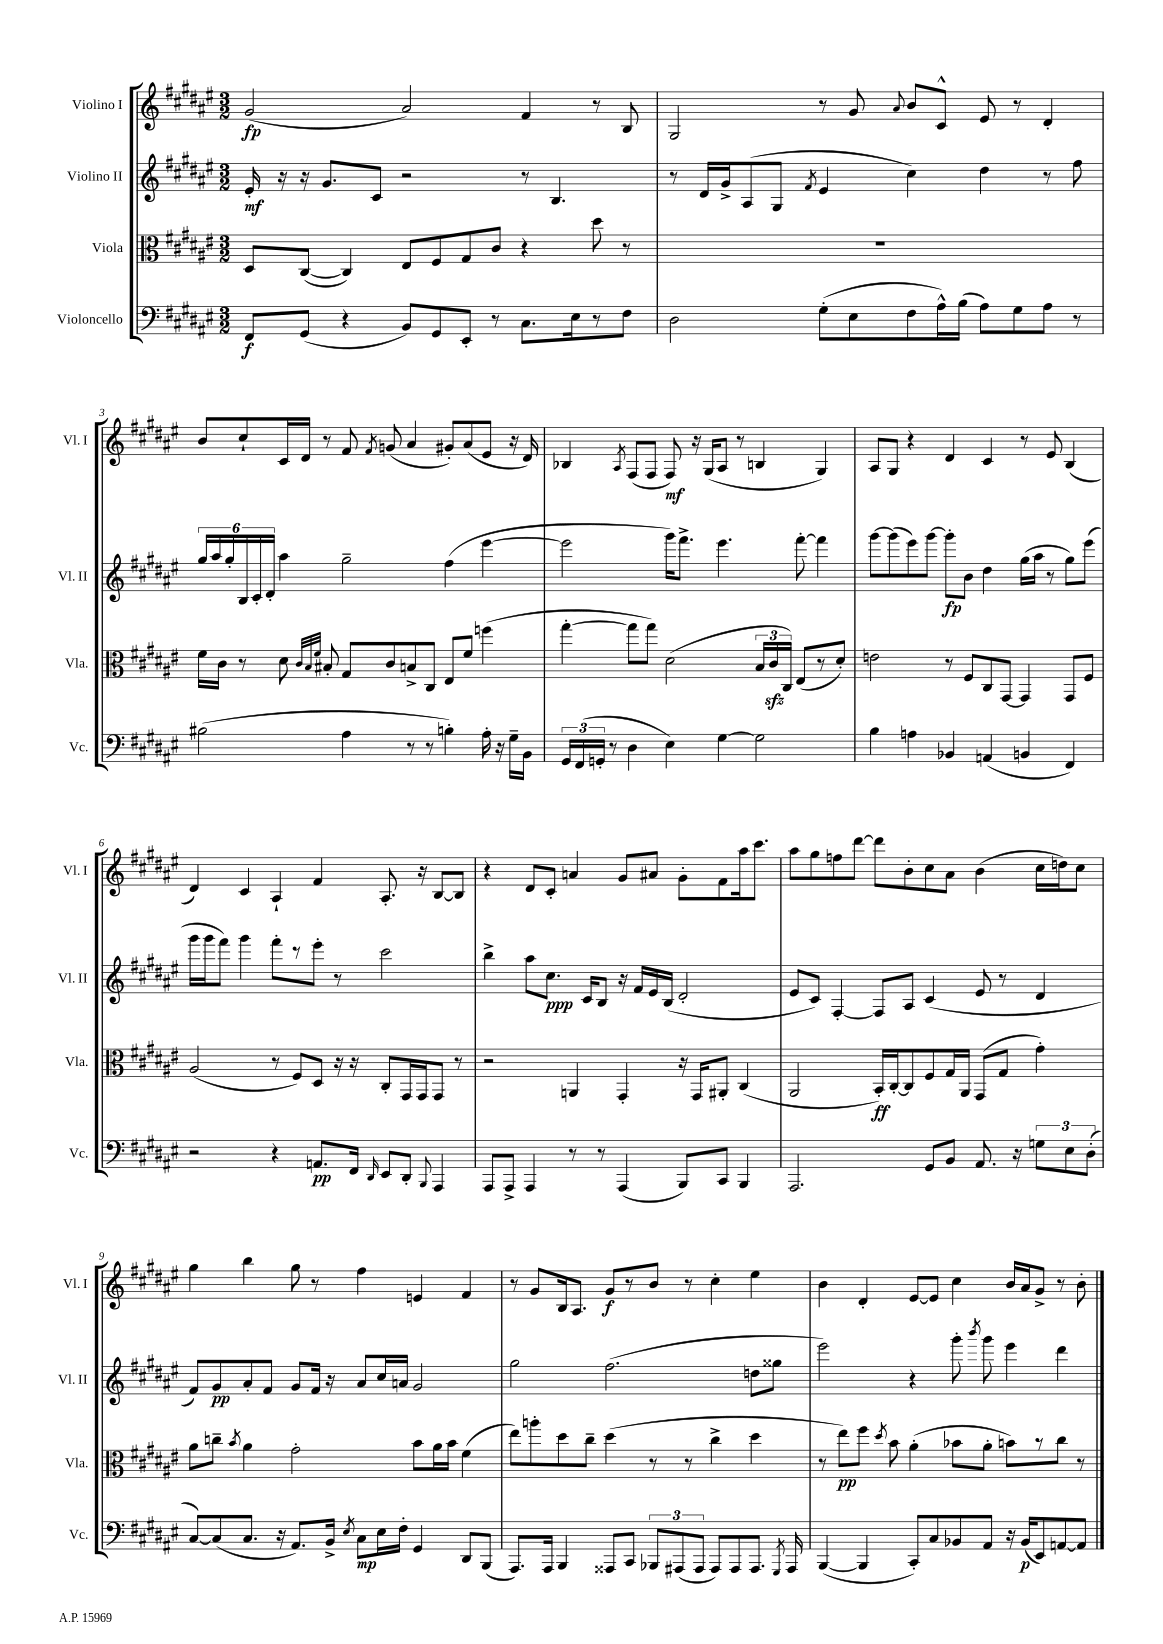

**kern	**kern	**kern	**kern
*staff4	*staff3	*staff2	*staff1
*clefF4	*clefC3	*clefG2	*clefG2
*k[f#c#g#d#a#e#]	*k[f#c#g#d#a#e#]	*k[f#c#g#d#a#e#]	*k[f#c#g#d#a#e#]
*M3/2	*M3/2	*M3/2	*M3/2
8FF#/L	8D#/L	16e#'/	(2g#/
.	.	16r	.
(8GG#/J	([8C#/J	16r	.
.	.	8.g#/L	.
4r	4C#/])	.	.
.	.	8c#/J	.
8BB/L)	8E#/L	2r	2a#/)
8GG#/	8F#/	.	.
8EE#'/J	8G#/	.	.
8r	8c#/J	.	.
8.C#\L	4r	8r	4f#/
.	.	4.B/	.
16E#\k	.	.	.
8r	8dd#\	.	8r
8F#\J	8r	.	8B/
=	=	=	=
2D#\	1.r	8r	2G#/
.	.	16d#/LL	.
.	.	16g#^/J	.
.	.	(8A#/	.
.	.	8G#/J	.
.	.	8qf#/	.
(8G#'\L	.	4e#/	8r
8E#\	.	.	8g#/
.	.	.	8qqa#/
8F#\	.	4cc#\)	8b/L
16A#^^\L)	.	.	8c#^^/J
(16B\JJ	.	.	.
8A#\L)	.	4dd#\	8e#/
8G#\	.	.	8r
8A#\J	.	8r	4d#'/
8r	.	8ff#\	.
=	=	=	=
(2B#\	16f#\LL	24gg#/LL	8b/L
.	.	24aa#/	.
.	16c#\JJ	.	.
.	.	24gg#'/	.
.	8r	24B/	8cc#`/
.	.	24c#'/	.
.	.	24d#'/JJ	.
.	8d#\	4aa#\	16c#/L
.	.	.	16d#/JJ
.	32qqc#/LLL	.	.
.	32qqB/	.	.
.	32qqf#/JJJ	.	.
.	8B#'/	.	8r
4A#\	8G#/L	2gg#~\	8f#/
.	.	.	8qf#/
.	8c#/	.	(8g/
8r	8B^/	.	4a#/
8r	8C#/J	.	.
4B'\)	8E#/L	(4ff#\	8g#'/L)
.	8f#/J	.	(8a#/
16A#'\	(4ff\	[4eee#\	8e#/J
16r	.	.	.
16G#~\LL	.	.	16r
16BB\JJ	.	.	16d#/)
=	=	=	=
24GG#/LL	[4gg#'\	2eee#\]	4B-/
(24FF#/	.	.	.
24GG'/JJ	.	.	.
8r	.	.	.
.	.	.	8qA#/
4D#\	8gg#\]L	.	(8F#/L
.	8gg#\J)	.	8F#/J
4E#\)	(2d#\	16ggg#\LK)	8F#/)
.	.	8.fff#^\J	.
.	.	.	16r
.	.	.	(16G#/LK
[4G#\	.	4.eee#\	8A#/J
.	.	.	8r
2G#\]	24B/LL	.	4B/
.	24c#/	.	.
.	24C#/JJ)	.	.
.	(8E#/L	[8fff#'\	.
.	8r	4fff#\]	4G#/)
.	8d#'/J)	.	.
=	=	=	=
4B\	2e\	[8ggg#\L	8A#/L
.	.	(8ggg#\]	8G#/J
4A\	.	8eee#\)	4r
.	.	[8ggg#\J	.
4BB-/	8r	8ggg#'\]L	4d#/
.	8F#/L	8b\J	.
(4AA/	8C#/	4dd#\	4c#/
.	[8GG#/J	.	.
4BB/	4GG#/]	(16gg#\LL	8r
.	.	16aa#\JJ	.
.	.	8r	8e#/
4FF#/)	8GG#/L	8gg#\L)	(4B/
.	8F#/J	(8eee#\J	.
=	=	=	=
2r	(2A#/	16ggg#\LL	4d#/)
.	.	16ggg#\J	.
.	.	8fff#\J)	.
.	.	4ggg#\	4c#/
4r	8r	8fff#'\L	4A#`/
.	8F#/L)	8r	.
8.AA/L	8D#/J	8eee#'\J	4f#/
.	16r	8r	.
16FF#/Jk	16r	.	.
16qqDD#/	.	.	.
8EE#/L	8C#'/L	2ccc#\	8.A#'/
8DD#'/J	16GG#/L	.	.
.	16GG#/J	.	16r
8qqBBB/	.	.	.
4AAA#/	8GG#/J	.	[8B/L
.	8r	.	8B/]J
=	=	=	=
8AAA#/L	2r	4bb^\	4r
8AAA#^/J	.	.	.
4AAA#/	.	8aa#\L	8d#/L
.	.	8.cc#\J	8c#'/J
8r	4AA/	.	4a/
.	.	16c#/LK	.
8r	.	8B/J	.
(4AAA#/	4GG#'/	16r	8g#/L
.	.	16f#/LL	.
.	.	16e#/	8a#/J
.	.	(16B/JJ	.
8BBB/L)	16r	2d#'/	8g#'\L
.	16GG#/LK	.	.
8CC#/J	8AA#'/J	.	8f#\
4BBB/	(4C#/	.	16aa#\k
.	.	.	8.ccc#\J
=	=	=	=
2.AAA#/	2AA#/	8e#/L	8aa#\L
.	.	8c#/J)	8gg#\
.	.	[4F#'/	8ff\
.	.	.	[8ddd#\J
.	16BB'/LL)	8F#/]L	8ddd#\]L
.	[16C#'/J	.	.
.	8C#/]	8A#/J	8b'\
8GG#/L	8F#/	(4c#/	8cc#\
8BB/J	16G#/L	.	8a#\J
.	16AA#/JJ	.	.
8.AA#/	(8GG#/L	8e#/	(4b\
.	8G#/J	8r	.
16r	.	.	.
12G\L	4g#'\)	4d#/	16cc#\LL
.	.	.	16dd\J)
12E#\	.	.	.
.	.	.	8cc#\J
(12D#'\J	.	.	.
=	=	=	=
[8C#/L)	8a#\L	8f#/L)	4gg#\
(8C#/]	8cc~\J	8g#/	.
.	8qb/	.	.
8.C#/J	4a#\	8a#'/	4bb\
.	.	8f#/J	.
16r	.	.	.
8.AA#/L)	2g#'\	8g#/L	8gg#\
.	.	16f#/Jk	8r
16BB^/Jk	.	16r	.
8qE#/	.	.	.
8C#\L	.	8a#/L	4ff#\
16E#\L	.	16cc#/L	.
16F#'\JJ	.	16a/JJ	.
4GG#/	8b\L	2g#/	4e/
.	16a#\L	.	.
.	16b\JJ	.	.
8DD#/L	(4f#\	.	4f#/
(8BBB/J	.	.	.
=	=	=	=
8.AAA#/L)	8ee#\L)	2gg#\	8r
.	8aa'\	.	8g#/L
16AAA#/Jk	.	.	.
4BBB/	8dd#\	.	16B/k
.	.	.	8.A#/J
.	8cc#~\J	.	.
8AAA##/L	(4dd#\	(2.ff#\	8g#/L
8CC#/J	.	.	8r
12BBB-/L	8r	.	8b/J
(12AAA#/	.	.	.
.	8r	.	8r
12AAA#/J	.	.	.
8AAA#/L)	4cc#^\	.	4cc#'\
8AAA#/	.	.	.
8.AAA#/J	4dd#\	8dd\L	4ee#\
.	.	8gg##\J	.
8qGGG#/	.	.	.
16AAA#/	.	.	.
=	=	=	=
([4BBB/	8r	2eee#\)	4b\
.	8ee#\L)	.	.
4BBB/]	8ff#\J	.	4d#'/
.	8qdd#/	.	.
.	8b\	.	.
8CC#'/L)	(4a#'\	4r	[8e#/L
8C#/	.	.	8e#/]J
8BB-/	8b-\L	8ggg#'\	4cc#\
.	.	8qbbb/	.
8AA#/J	8a#'\J	8ggg#\	.
16r	8b\L)	4eee#\	16b/LL
(16BB-/LK	.	.	16a#/J
8EE#/)	8r	.	8g#^/J
[8AA/	8cc#\J	4ddd#\	8r
8AA/]J	8r	.	8b'\
==	==	==	==
*-	*-	*-	*-
